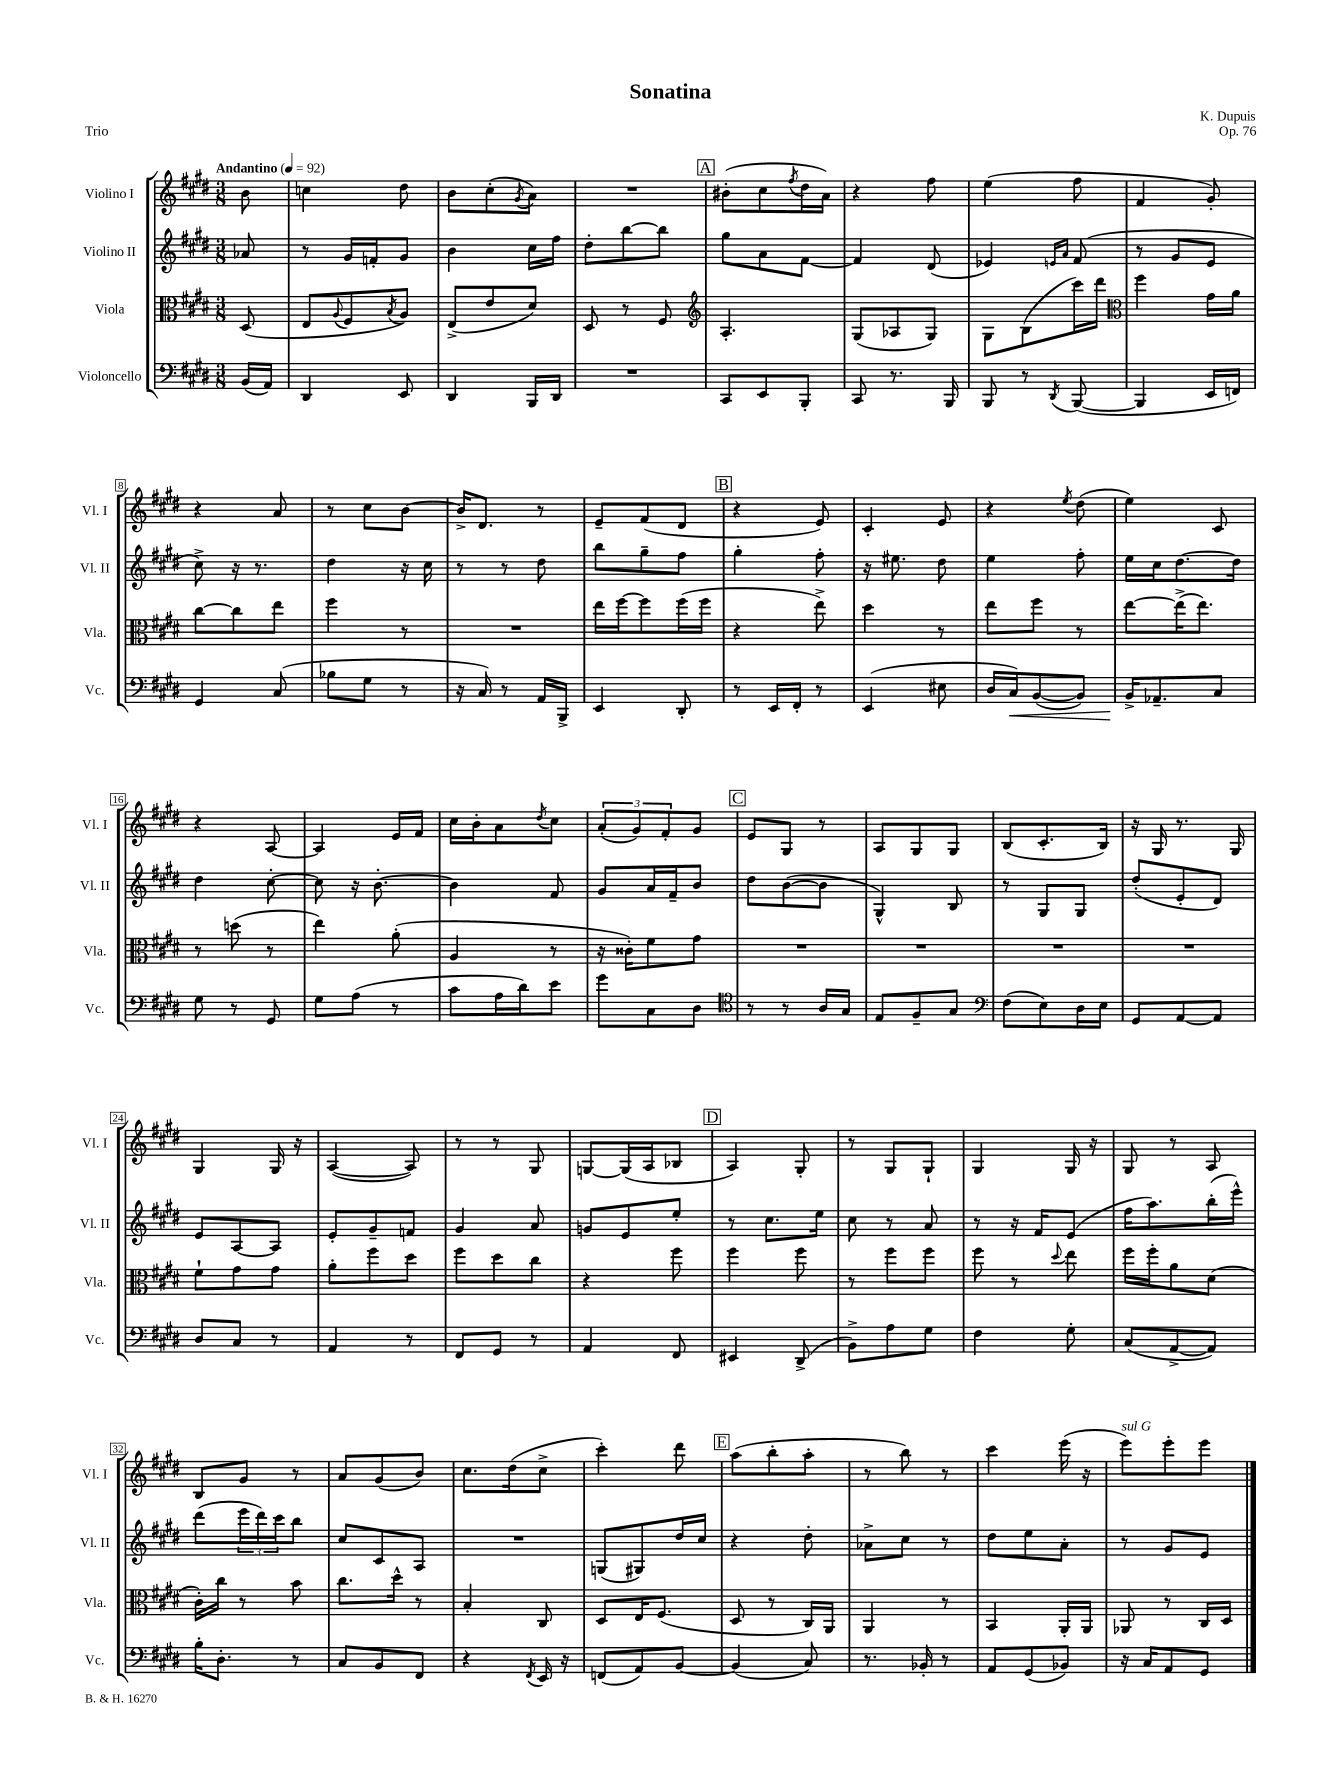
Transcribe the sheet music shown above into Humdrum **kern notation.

**kern	**dynam	**kern	**kern	**kern
*part4	*part4	*part3	*part2	*part1
*staff4	*staff4	*staff3	*staff2	*staff1
*I"Violoncello	*	*I"Viola	*I"Violino II	*I"Violino I
*I'Vc.	*	*I'Vla.	*I'Vl. II	*I'Vl. I
*clefF4	*	*clefC3	*clefG2	*clefG2
*k[f#c#g#d#]	*	*k[f#c#g#d#]	*k[f#c#g#d#]	*k[f#c#g#d#]
*M3/8	*	*M3/8	*M3/8	*M3/8
*MM92	*	*MM92	*MM92	*MM92
=	=	=	=	=
!	!	!	!	!LO:TX:a:B:t=Andantino
(16BB/LL	.	(8D#/	8a-X/	8b\
16AA/JJ)	.	.	.	.
=1	=1	=1	=1	=1
4DD#/	.	8E/L	8r	4ccn\
.	.	8qqA/	.	.
.	.	8F#/	16g#/LL	.
.	.	.	16fn'/J	.
.	.	8qB/	.	.
8EE/	.	8A/J)	8g#/J	8dd#\
=2	=2	=2	=2	=2
4DD#/	.	(8E^/L	4b\	8b\L
.	.	8e/	.	(8cc#'\
.	.	.	.	8qg#/
16BBB/LL	.	8d#/J)	16cc#\LL	8a\J)
16DD#/JJ	.	.	16ff#\JJ	.
=3	=3	=3	=3	=3
4.r	.	8D#/	8dd#'\L	4.r
.	.	8r	[8bb\	.
.	.	8F#/	8bb\J]	.
!!LO:REH:place=s1:t=A
=4	=4	=4	=4	=4
*	*	*clefG2	*	*
8CC#/L	.	4.A'/	8gg#\L	(8b#X'\L
8EE/	.	.	8a\	8cc#\
.	.	.	.	8qff#/
8BBB'/J	.	.	[8f#\J	16dd#\L
.	.	.	.	16a\JJ)
=5	=5	=5	=5	=5
8CC#/	.	(8G#/L	4f#/]	4r
8.r	.	8A-X/	.	.
.	.	8G#/J)	(8d#/	8ff#\
16BBB/	.	.	.	.
=6	=6	=6	=6	=6
8BBB/	.	8G#\L	4e-X/)	(4ee\
8r	.	(8B\	.	.
.	.	.	16qqen/LL	.
8qDD#/	.	.	16qqa/JJ	.
([8BBB/	.	16ccc#\L)	(8f#/	8ff#\
.	.	16ddd#\JJ	.	.
=7	=7	=7	=7	=7
*	*	*clefC3	*	*
4BBB/]	.	4ff#\	8r	4f#/
.	.	.	8g#/L	.
16EE/LL	.	16g#\LL	8e/J	8g#'/)
16FFn/JJ)	.	16a\JJ	.	.
!!LO:LB:g=z
=8	=8	=8	=8	=8
4GG#/	.	[8cc#\L	8cc#^\)	4r
.	.	8cc#\]	16r	.
.	.	.	8.r	.
(8C#/	.	8ee\J	.	8a/
=9	=9	=9	=9	=9
8B-X\L	.	4ff#\	4dd#\	8r
8G#\J	.	.	.	8cc#\L
8r	.	8r	16r	[8b\J
.	.	.	16cc#\	.
=10	=10	=10	=10	=10
16r	.	4.r	8r	16b^/KL]
16C#/)	.	.	.	8.d#/J
8r	.	.	8r	.
16AA/LL	.	.	8dd#\	8r
16BBB^/JJ	.	.	.	.
=11	=11	=11	=11	=11
4EE/	.	16ee\LL	8bb\L	8e~/L
.	.	[16ff#\J	.	.
.	.	8ff#\]	8gg#~\	(8f#/
8DD#'/	.	(16ff#\L	8ff#\J	8d#/J
.	.	16ff#\JJ	.	.
!!LO:REH:place=s1:t=B
=12	=12	=12	=12	=12
8r	.	4r	4gg#'\	4r
16EE/LL	.	.	.	.
16FF#'/JJ	.	.	.	.
8r	.	8ee^\)	8ff#'\	8e/)
=13	=13	=13	=13	=13
(4EE/	.	4dd#\	16r	4c#'/
.	.	.	8.ee#X\	.
8E#X\	.	8r	8dd#\	8e/
=14	=14	=14	=14	=14
16D#/LL	.	8ee\L	4ee\	4r
!	!LO:HP:b	!	!	!
16C#/J)	<	.	.	.
([8BB/	.	8ff#\J	.	.
.	.	.	.	8qee/
8BB/J])	.	8r	8ff#'\	(8dd#\
=15	=15	=15	=15	=15
16BB^/KL	.	[8ee\L	16ee\LL	4ee\)
8.AA-X~/	[	.	16cc#\J	.
.	.	(16ee^\K]	[8.dd#\	.
.	.	8.ee\J)	.	.
8C#/J	.	.	.	8c#/
.	.	.	16dd#\Jk]	.
!!LO:LB:g=z
=16	=16	=16	=16	=16
8G#\	.	8r	4dd#\	4r
8r	.	(8ddn\	.	.
8GG#/	.	8r	[8cc#'\	[8A/
=17	=17	=17	=17	=17
8G#\L	.	4ee\)	8cc#\]	4A/]
(8A\J	.	.	16r	.
.	.	.	[8.b'\	.
8r	.	(8a'\	.	16e/LL
.	.	.	.	16f#/JJ
=18	=18	=18	=18	=18
8c#\L	.	4A/	4b\]	16cc#\LL
.	.	.	.	16b'\J
16A\L	.	.	.	8a\
16d#\J)	.	.	.	.
.	.	.	.	8qdd#/
8e\J	.	8r	8f#/	8cc#\J
=19	=19	=19	=19	=19
8g#\L	.	16r	8g#/L	(12a'/L
.	.	16c##X'\KL)	.	.
.	.	.	.	12g#/)
8C#\	.	8f#\	16a/L	.
.	.	.	.	12f#'/
.	.	.	16f#~/J	.
8D#\J	.	8g#\J	8b/J	8g#/J
!!LO:REH:place=s1:t=C
=20	=20	=20	=20	=20
*clefC4	*	*	*	*
8r	.	4.r	8dd#\L	8e/L
8r	.	.	([8b\	8G#/J
16A/LL	.	.	8b\J]	8r
16G#/JJ	.	.	.	.
=21	=21	=21	=21	=21
8E/L	.	4.r	4G#^^/)	8A/L
8F#~/	.	.	.	8G#/
8G#/J	.	.	8B/	8G#/J
=22	=22	=22	=22	=22
*clefF4	*	*	*	*
(8F#\L	.	4.r	8r	(8B/L
8E\)	.	.	8G#/L	8.c#'/
16D#\L	.	.	8G#/J	.
16E\JJ	.	.	.	16B/Jk)
=23	=23	=23	=23	=23
8GG#/L	.	4.r	(8dd#'/L	16r
.	.	.	.	16G#/
[8AA/	.	.	8e'/	8.r
8AA/J]	.	.	8d#/J)	.
.	.	.	.	16G#/
!!LO:LB:g=z
=24	=24	=24	=24	=24
8D#/L	.	8f#`\L	8e/L	4G#/
8C#/J	.	8g#\	[8A/	.
8r	.	8g#\J	8A/J]	16G#/
.	.	.	.	16r
=25	=25	=25	=25	=25
4AA/	.	8a'\L	8e'/L	([4A/
.	.	8ff#\	8g#~/	.
8r	.	8dd#\J	8fn/J	8A/])
=26	=26	=26	=26	=26
8FF#/L	.	8ff#\L	4g#/	8r
8GG#/J	.	8dd#\	.	8r
8r	.	8cc#\J	8a/	8G#/
=27	=27	=27	=27	=27
4AA/	.	4r	8gn/L	[8Gn/L
.	.	.	8e/	(16G/L]
.	.	.	.	16A/J
8FF#/	.	8ff#\	8ee'/J	8B-X/J
!!LO:REH:place=s1:t=D
=28	=28	=28	=28	=28
4EE#X/	.	4ff#\	8r	4A/)
.	.	.	8.cc#\L	.
(8DD#^/	.	8ff#\	.	8G#'/
.	.	.	16ee\Jk	.
=29	=29	=29	=29	=29
8BB^\L)	.	8r	8cc#\	8r
8A\	.	8ff#\L	8r	8G#/L
8G#\J	.	8ff#\J	8a/	8G#`/J
=30	=30	=30	=30	=30
4F#\	.	8ff#\	8r	4G#/
.	.	8r	16r	.
.	.	.	16f#/KL	.
.	.	8qqdd#/	.	.
8G#'\	.	8ee\	(8e/J	16G#/
.	.	.	.	16r
=31	=31	=31	=31	=31
(8C#/L	.	16ff#\LL	16ff#\KL	8G#/
.	.	16ff#'\J	8.aa\)	.
[8AA^/	.	8a\	.	8r
8AA/J])	.	(8d#\J	(16bb'\L	8A/
.	.	.	16eee^^\JJ)	.
!!LO:LB:g=z
=32	=32	=32	=32	=32
16B'\KL	.	16c#'\LL)	(8ddd#\L	8B/L
8.D#'\J	.	16cc#\JJ	.	.
.	.	8r	24eee\L	8g#/J
.	.	.	24ddd#\)	.
.	.	.	24ccc#\J	.
8r	.	8b\	8bb\J	8r
=33	=33	=33	=33	=33
8C#/L	.	8.cc#\L	8cc#/L	8a/L
8BB/	.	.	8c#/	(8g#/
.	.	16dd#^^\Jk	.	.
8FF#/J	.	8r	8A/J	8b/J)
=34	=34	=34	=34	=34
4r	.	4B'/	4.r	8.cc#\L
.	.	.	.	(16dd#\k
8qFF#/	.	.	.	.
16EE/	.	8C#/	.	8cc#^\J
16r	.	.	.	.
=35	=35	=35	=35	=35
(8FFn/L	.	8D#/L	(8Gn/L	4ccc#'\)
8AA/)	.	16E/K	8G#X/)	.
.	.	(8.F#/J	.	.
[8BB/J	.	.	16dd#/L	8ddd#\
.	.	.	16cc#/JJ	.
!!LO:REH:place=s1:t=E
=36	=36	=36	=36	=36
(4BB/]	.	8D#/	4r	(8aa\L
.	.	8r	.	8bb'\
8C#/)	.	16C#/LL)	8dd#'\	8aa'\J
.	.	16AA/JJ	.	.
=37	=37	=37	=37	=37
8.r	.	4AA/	8a-X^\L	8r
.	.	.	8cc#\J	8bb\)
16BB-X'/	.	.	.	.
8r	.	8r	8r	8r
=38	=38	=38	=38	=38
8AA/L	.	4BB/	8dd#\L	4ccc#\
(8GG#/	.	.	8ee\	.
8BB-X/J)	.	16AA'/LL	8a'\J	(16eee\
.	.	16AA/JJ	.	16r
=39	=39	=39	=39	=39
!	!	!	!	!LO:TX:a:i:t=sul G
16r	.	8AA-X/	8r	8eee\L)
16C#/KL	.	.	.	.
8AA/	.	8r	8g#/L	8eee'\
8GG#/J	.	16C#/LL	8e/J	8eee\J
.	.	16D#/JJ	.	.
==	==	==	==	==
*-	*-	*-	*-	*-
